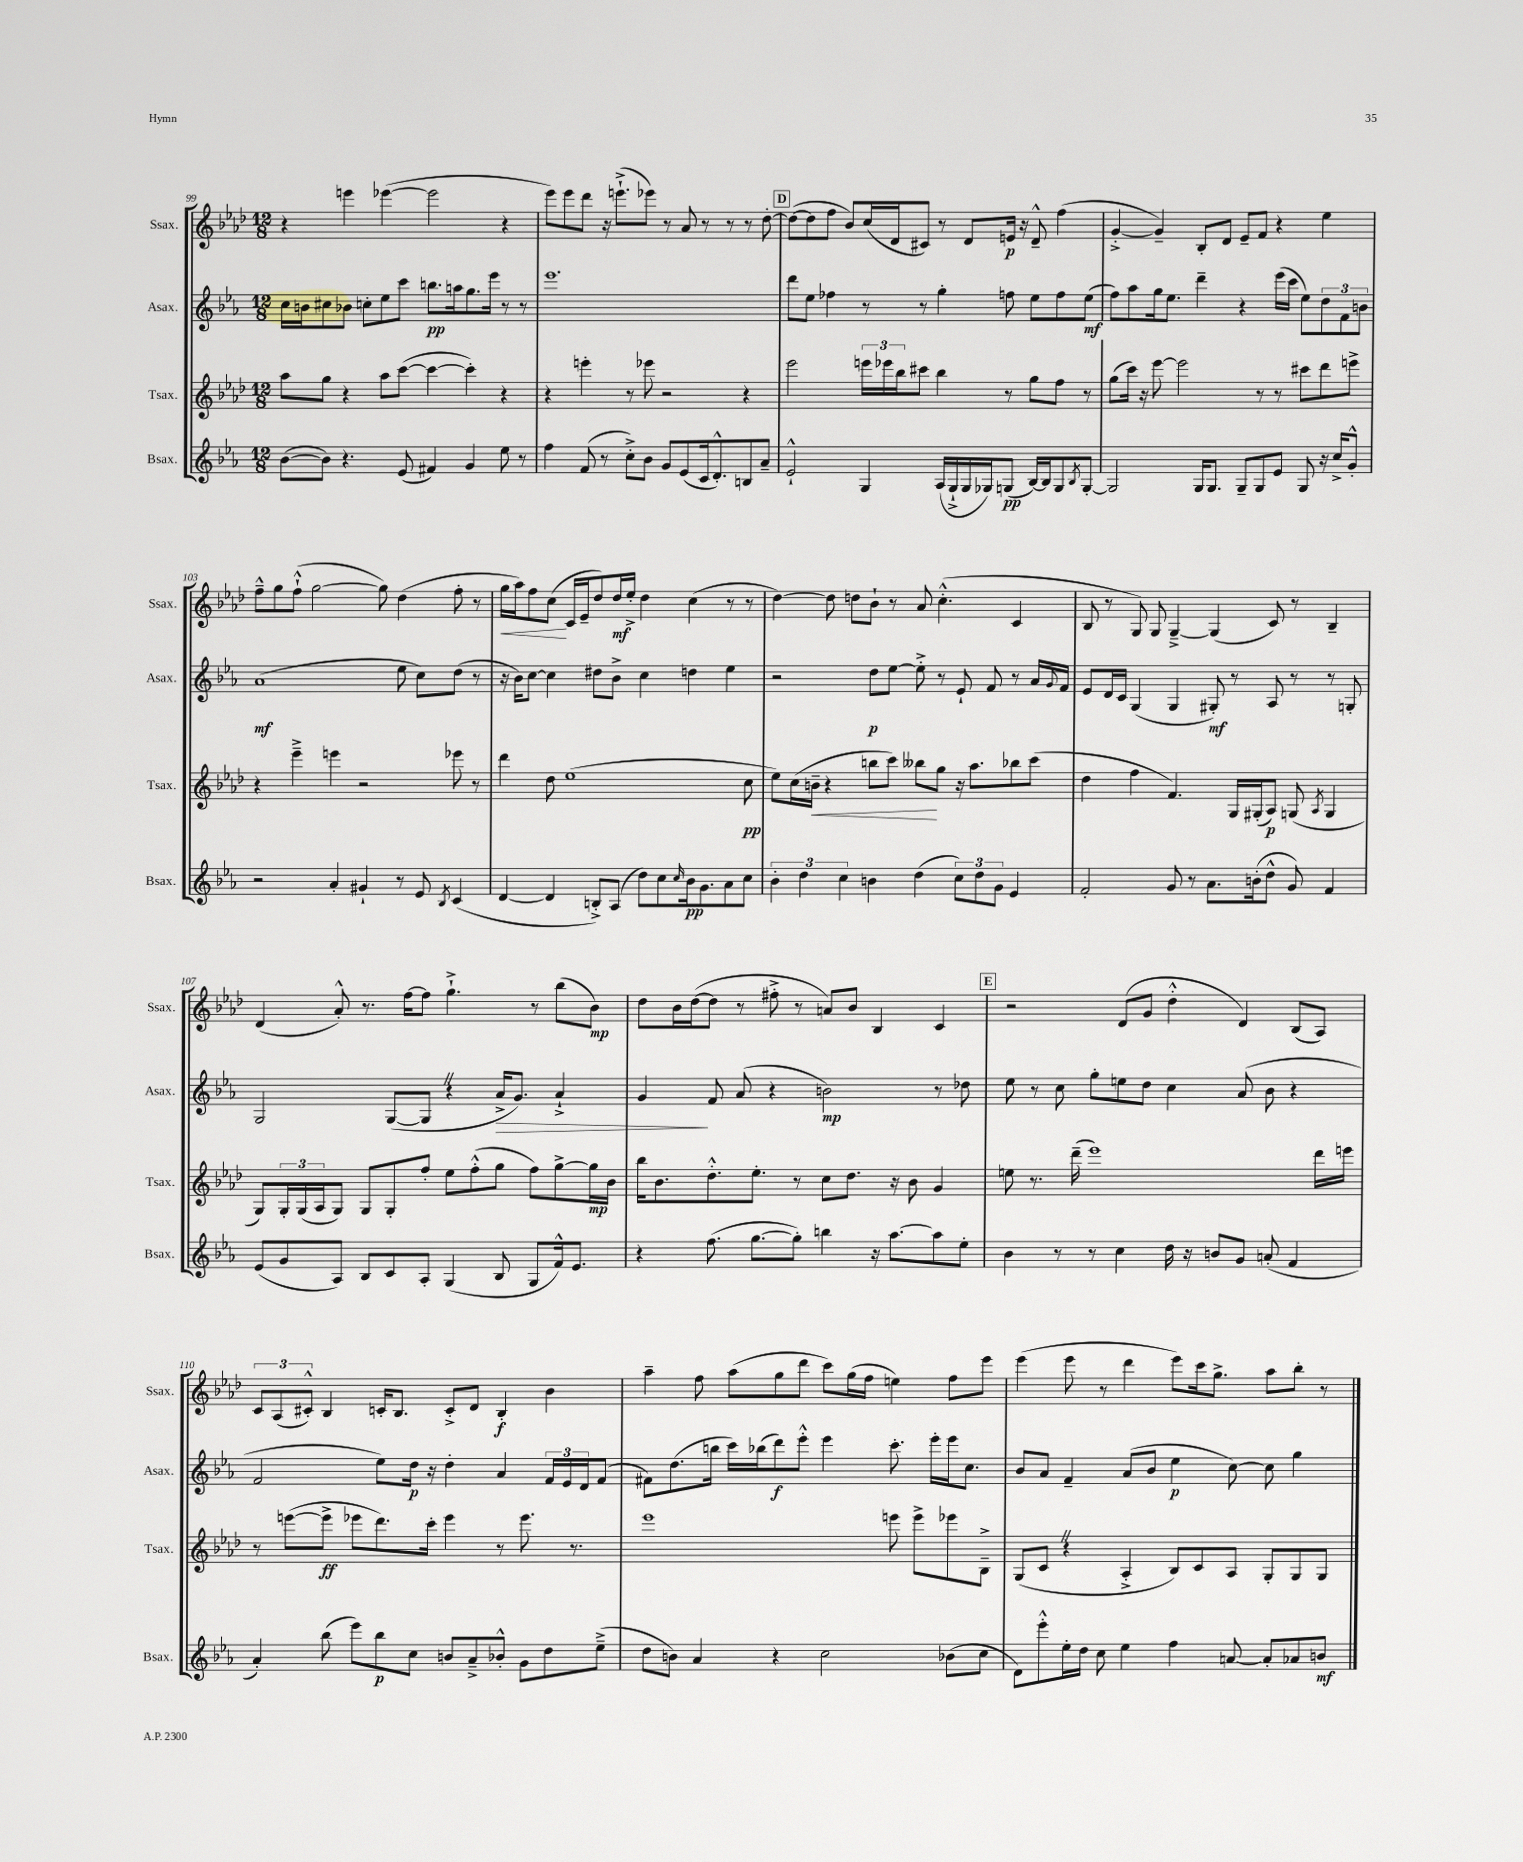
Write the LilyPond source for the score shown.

<<
\new StaffGroup <<
\new Staff = "s0" \with { instrumentName = "Ssax." shortInstrumentName = "Ssax." } {
    \clef treble \key aes \major \numericTimeSignature \time 12/8
    r4 e'''4 ees'''4~( ees'''2 r4 |
    ees'''8) ees'''8 des'''8 r16 e'''8.-!->( ees'''8) r8 aes'8 r8 r8 r8 des''8~-. |
    \mark \markup { \box "D" } des''8~( des''8 f''8 bes'8) c''16( des'16 cis'8) r8 des'8 e'16\p r16 des'8---^ f''4( |
    g'4~-.-> g'4--) bes8-. des'8 ees'8-- f'8 r4 ees''4 |
    f''8---^ g''8 f''8-!-^( g''2~ g''8) des''4( f''8-. r8 |
    g''16\< aes''16) f''8 c''8\!( c'16 ees'16-- des''8) des''16\mf ees''16-.-> des''4 c''4( r8 r8 |
    des''4~) des''8 d''8 bes'8-! r8 aes'8 c''4.-.-^( c'4 |
    bes8 r8 g8) g8 g4~---> g4( c'8) r8 bes4-- |
    des'4( aes'8-.-^) r8. f''16~ f''8 g''4.-!-> r8 bes''8( bes'8\mp) |
    des''8 bes'16 des''16~( des''8 r8 fis''8-.-> r8 a'8) bes'8 bes4 c'4 |
    \mark \markup { \box "E" } r2 des'8( g'8 des''4-.-^ des'4) bes8( aes8) |
    \tuplet 3/2 { c'8 aes8( cis'8-.-^) } bes4 c'16-. bes8. c'8-.-> des'8 bes4-.\f bes'4 |
    aes''4-- f''8 aes''8( g''8 des'''8 c'''8) g''16( f''16 e''4) f''8 ees'''8 |
    ees'''4( ees'''8 r8 des'''4 ees'''8) c'''16 g''8.-> aes''8 bes''8-. r8 \bar "|." |
}
\new Staff = "s1" \with { instrumentName = "Asax." shortInstrumentName = "Asax." } {
    \clef treble \key ees \major \numericTimeSignature \time 12/8
    c''16 b'16 cis''8 bes'8 c''8-. ees''8 c'''8 b''8.\pp a''16 g''8. ees'''16 r8 r8 |
    ees'''1. |
    \mark \markup { \box "D" } d'''8 ees''8 fes''4 r8 r8 g''4-. f''8 ees''8 f''8 ees''8\mf( |
    f''8) aes''8 g''16 ees''8. d'''4-- r4 ees'''16( c'''16 ees''8) \tuplet 3/2 { d''8 f'8 b'8 } |
    aes'1\mf( ees''8 c''8) d''8( r8 |
    r16 bes'16) c''8~ c''4 dis''8 bes'8-> c''4 d''4 ees''4 |
    r2 d''8\p ees''8~ ees''8-.-> r8 ees'8-! f'8 r8 aes'16 \appoggiatura { g'8 } f'16 |
    ees'8 d'16 c'16 g4( g4 gis8-.\mf) r8 aes8 r8 r8 g8-. |
    g2 g8~( g8 \once \override BreathingSign.text = \markup { \musicglyph "scripts.caesura.straight" } \breathe r4 aes'16->\> g'8.) aes'4-!-> |
    g'4\! f'8 aes'8( r4 b'2\mp) r8 des''8 |
    \mark \markup { \box "E" } ees''8 r8 c''8 g''8-. e''8 d''8 c''4 aes'8( bes'8 r4 |
    f'2 ees''8) d''16\p r16 d''4-. aes'4 \tuplet 3/2 { f'16 ees'16 d'16 } f'8( |
    fis'8) d''8.( b''16 c'''16) bes''16( d'''8\f) ees'''8-.-^ ees'''4 c'''8.-. ees'''16-. ees'''16 c''8. |
    bes'8 aes'8 f'4-- aes'8( bes'8 ees''4\p c''8~) c''8 g''4 \bar "|." |
}
\new Staff = "s2" \with { instrumentName = "Tsax." shortInstrumentName = "Tsax." } {
    \clef treble \key aes \major \numericTimeSignature \time 12/8
    aes''8 g''8 r4 aes''8 c'''8~( c'''4~ c'''4-.) r4 |
    r4 e'''4-. r8 ees'''8 r2 r4 |
    \mark \markup { \box "D" } ees'''2 \tuplet 3/2 { e'''16 ees'''16 bes''16 } cis'''8 bes''4 r8 g''8 f''8 r8 |
    g''8( c'''16) r16 ees'''8~ ees'''2 r8 r8 cis'''8 des'''8 e'''8-> |
    r4 ees'''4---> e'''4 r2 ees'''8 r8 |
    des'''4 des''8 ees''1( c''8\pp |
    ees''8) c''16( b'16--\< r4 b''8 c'''8) beses''8\! g''8 r16 aes''8. bes''8 c'''8( |
    des''4 f''4 f'4.) g16 gis16-.( aes8\p) g8( \acciaccatura { aes8 } g4 |
    g8) \tuplet 3/2 { g16-. g16( aes16 } g8) g8 g8-. f''8-. ees''8 f''8-.-^( g''8 f''8) g''8~-> g''16\mp bes'16 |
    bes''16 bes'8. des''8.-.-^ ees''8.-. r8 c''8 des''8. r16 bes'8 g'4 |
    \mark \markup { \box "E" } e''8 r8. des'''16--( ees'''1) des'''16 e'''16 |
    r8 e'''8~( e'''8->\ff ees'''8 des'''8.) c'''16-. ees'''4 r8 ees'''8. r8. |
    ees'''1 e'''8 e'''8-> ees'''8 bes8---> |
    g8( c'8 \once \override BreathingSign.text = \markup { \musicglyph "scripts.caesura.straight" } \breathe r4 aes4-.-> bes8) c'8 aes8 g8-. g8 g8 \bar "|." |
}
\new Staff = "s3" \with { instrumentName = "Bsax." shortInstrumentName = "Bsax." } {
    \clef treble \key ees \major \numericTimeSignature \time 12/8
    bes'8~( bes'8) r4. ees'8( fis'4) g'4 ees''8 r8 |
    f''4 f'8( r8 c''8-.->) bes'8 g'8 ees'8( c'16 d'8.-.-^) b8 aes'8-- |
    \mark \markup { \box "D" } ees'2-!-^ g4 aes16( g16-!-> g16 ges16) g8\pp( bes16~) bes16 g8 \acciaccatura { bes8 } g8~-. |
    g2 g16 g8. g8-- g8 ees'8 g8 r16 c''16-> g'8-.-^ |
    r2 aes'4-. gis'4-! r8 ees'8 \acciaccatura { bes8 } c'4( |
    d'4~ d'4 b8-.->) aes8( d''8) c''8 \grace { c''16 } bes'16\pp g'8. aes'8 c''8 |
    \tuplet 3/2 { bes'4-. d''4 c''4 } b'4 d''4( \tuplet 3/2 { c''8) d''8 g'8 } ees'4 |
    f'2-. g'8 r8 aes'8. b'16-.( d''8-^ g'8) f'4 |
    ees'8( g'8 aes8) bes8 c'8 aes8-. g4( bes8 g8 f'16-^) ees'8. |
    r4 f''8.( g''8.~ g''8-.) b''4 r16 aes''8.~ aes''8 ees''8-. |
    \mark \markup { \box "E" } bes'4 r8 r8 c''4 d''16 r16 b'8 g'8 a'8-.( f'4 |
    aes'4-.) bes''8( ees'''8) bes''8\p c''8 b'8 aes'8---> bes'8-.-^ g'8 d''8 ees''8--->( |
    d''8 b'8) aes'4 r4 c''2 bes'8( c''8 |
    d'8) ees'''8-.-^ ees''16-. d''16 c''8 ees''4 f''4 a'8~ a'8-. aes'8 b'8\mf \bar "|." |
}
>>
>>
\layout { \context { \Score currentBarNumber = #99 } }
